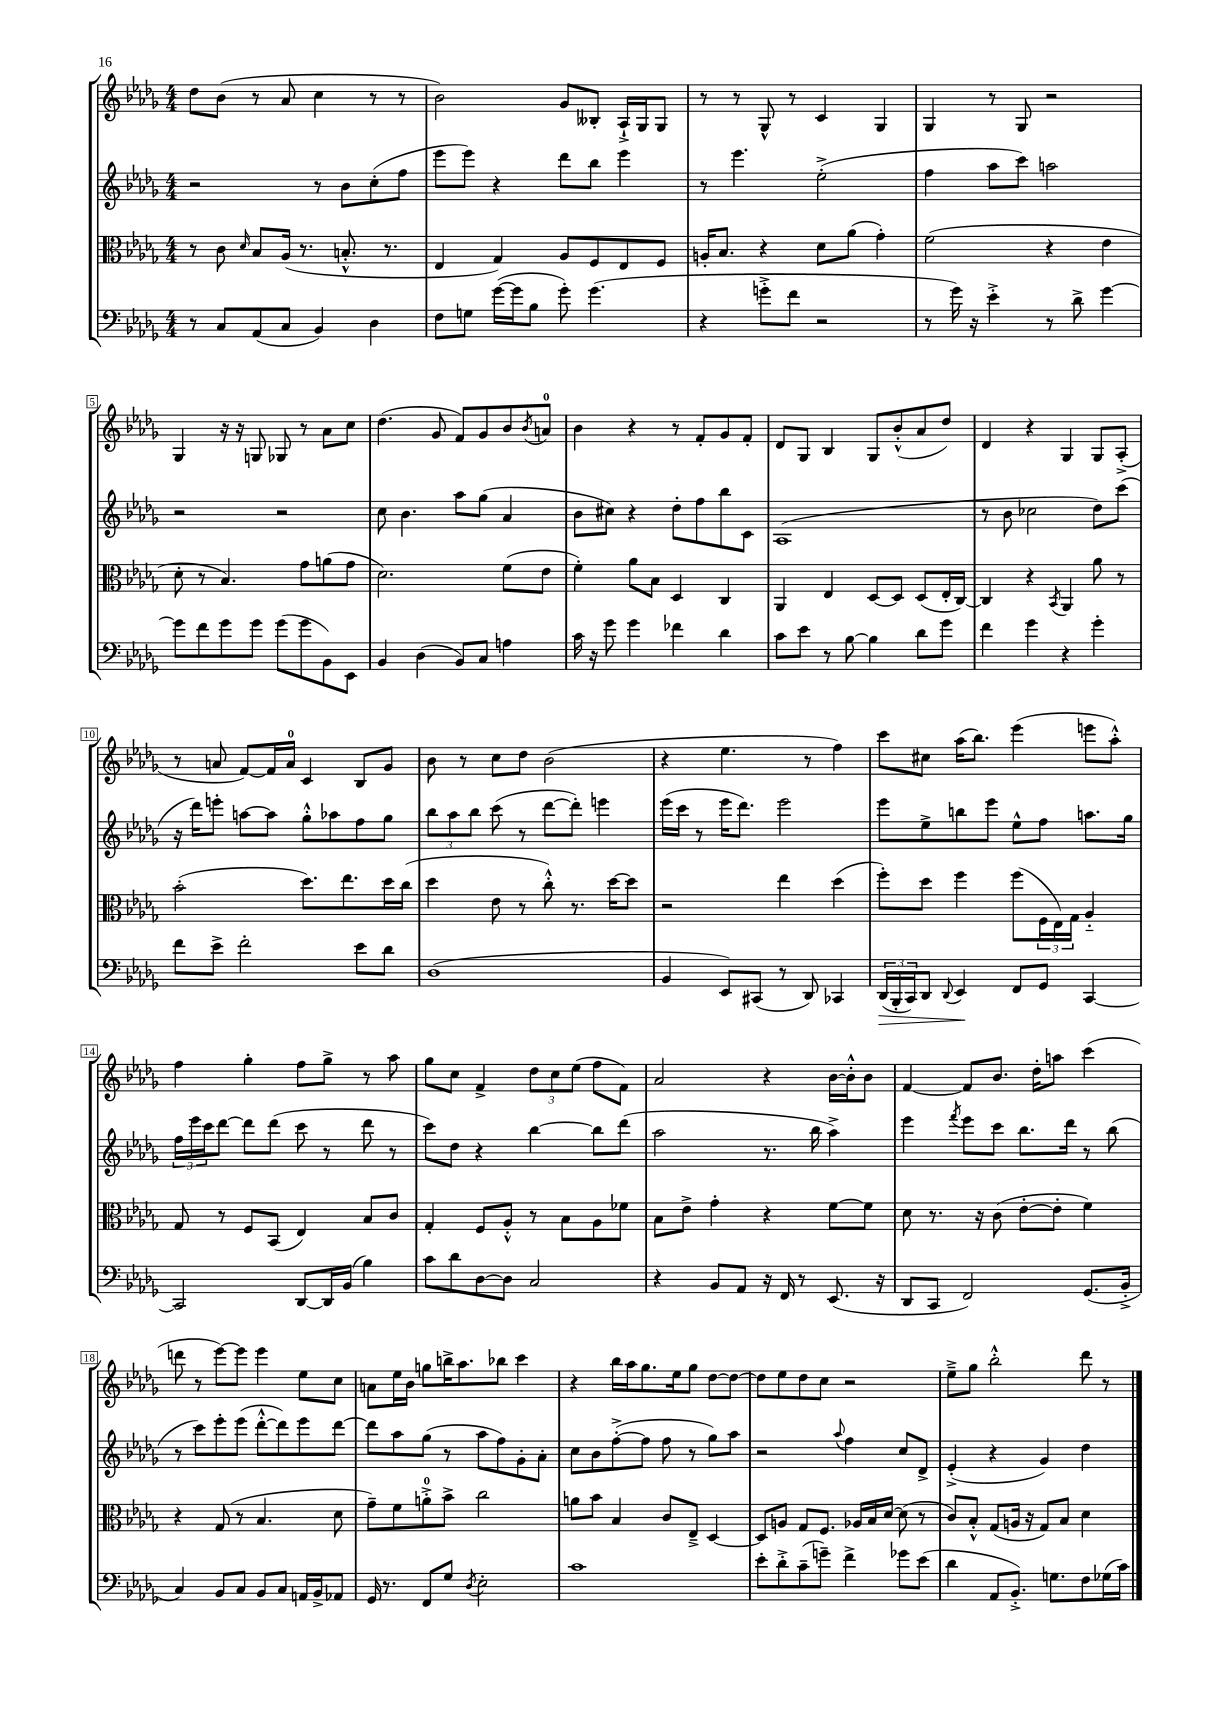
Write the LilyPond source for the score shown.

<<
\new StaffGroup <<
\new Staff = "s0" {
    \clef treble \key des \major \numericTimeSignature \time 4/4
    des''8 bes'8( r8 aes'8 c''4 r8 r8 |
    bes'2) ges'8 beses8-. aes16-!-> ges16 ges8 |
    r8 r8 ges8-^ r8 c'4 ges4 |
    ges4 r8 ges8 r2 |
    ges4 r16 r16 g8 ges8 r8 aes'8 c''8 |
    des''4.( ges'8 f'8) ges'8 bes'8 \acciaccatura { bes'8 } a'8-0 |
    bes'4 r4 r8 f'8-. ges'8 f'8-. |
    des'8 ges8 bes4 ges8 bes'8-.-^( aes'8 des''8) |
    des'4 r4 ges4 ges8 aes8-.->( |
    r8 a'8 f'8~) f'16 a'16-0 c'4 bes8 ges'8 |
    bes'8 r8 c''8 des''8 bes'2( |
    r4 ees''4. r8 f''4) |
    c'''8 cis''8 aes''16( bes''8.) ees'''4( e'''8 aes''8-.-^) |
    f''4 ges''4-. f''8 ges''8-> r8 aes''8 |
    ges''8 c''8 f'4-> \tuplet 3/2 { des''8 c''8 ees''8( } f''8 f'8) |
    aes'2 r4 bes'16~ bes'16-.-^ bes'8 |
    f'4~ f'8 bes'8. des''16-. a''8 c'''4( |
    d'''8 r8 ees'''8~) ees'''8 ees'''4 ees''8 c''8 |
    a'8 ees''16 bes'16 g''8 b''16-> aes''8. bes''8 c'''4 |
    r4 bes''16 aes''16 ges''8. ees''16 ges''8 des''8~ des''8~ |
    des''8 ees''8 des''8 c''8 r2 |
    ees''8---> ges''8 bes''2-.-^ des'''8 r8 \bar "|." |
}
\new Staff = "s1" {
    \clef treble \key des \major \numericTimeSignature \time 4/4
    r2 r8 bes'8 c''8-.( f''8 |
    ees'''8 ees'''8) r4 des'''8 bes''8 ees'''4 |
    r8 ees'''4. ees''2-.->( |
    f''4 aes''8 c'''8) a''2 |
    r2 r2 |
    c''8 bes'4. aes''8 ges''8( aes'4 |
    bes'8 cis''8) r4 des''8-. f''8 bes''8 c'8 |
    aes1( |
    r8 bes'8 ces''2 des''8) c'''8( |
    r16 des'''16) e'''8-. a''8~ a''8 ges''8-.-^ aes''8 f''8 ges''8 |
    \tuplet 3/2 { bes''8 aes''8 bes''8 } c'''8( r8 des'''8~ des'''8-.) e'''4 |
    ees'''16( c'''16 r8 ees'''16 des'''8.) ees'''2 |
    ees'''8 ees''8-> b''8 ees'''8 ees''8-^ f''8 a''8. ges''16 |
    \tuplet 3/2 { f''16 ees'''16 c'''16 } des'''8~ des'''8 des'''8( c'''8 r8 des'''8 r8 |
    c'''8) des''8 r4 bes''4~ bes''8 des'''8( |
    aes''2 r8. bes''16 aes''4->) |
    ees'''4 \acciaccatura { f'''8 } ees'''8 c'''8 bes''8. des'''16 r8 bes''8( |
    r8 c'''8) ees'''8-. ees'''8( des'''8~-.-^ des'''8) ees'''8 des'''8~ |
    des'''8 aes''8 ges''8( r8 aes''8 f''8) ges'8-. aes'8-. |
    c''8 bes'8 f''8~-.->( f''8 f''8 r8 ges''8) aes''8 |
    r2 \appoggiatura { aes''8 } f''4 c''8 des'8-> |
    ees'4-.->( r4 ges'4) des''4 \bar "|." |
}
\new Staff = "s2" {
    \clef alto \key des \major \numericTimeSignature \time 4/4
    r8 c'8 \grace { des'16 } bes8 aes16( r8. b8.-.-^ r8. |
    ees4 ges4) aes8 f8 ees8 f8 |
    a16-. bes8. r4 des'8 aes'8( ges'4-.) |
    f'2( r4 ees'4 |
    des'8-. r8 bes4.) ges'8 a'8( ges'8 |
    des'2.) f'8( ees'8 |
    f'4-.) aes'8 bes8 des4 c4 |
    aes,4 ees4 des8~ des8 des8( ees16-. c16~) |
    c4 r4 \acciaccatura { bes,8 } aes,4 aes'8 r8 |
    bes'2-.( des''8.) ees''8. des''16 c''16( |
    des''4 ees'8 r8 c''8-.-^) r8. des''16~ des''8 |
    r2 ees''4 des''4( |
    f''8-.) des''8 f''4 f''8( \tuplet 3/2 { f16 ees16) ges16 } aes4-_ |
    ges8 r8 f8 bes,8( ees4) bes8 c'8 |
    ges4-. f8 aes8-.-^ r8 bes8 aes8 fes'8 |
    bes8 ees'8-> ges'4-. r4 f'8~ f'8 |
    des'8 r8. r16 c'8( ees'8~-. ees'8-. f'4) |
    r4 ges8( r8 bes4. des'8 |
    ges'8--) f'8 a'8-0-.-> bes'8-> c''2 |
    a'8 bes'8 bes4 c'8 ees8---> des4~ |
    des8 a8 ges8 f8. aes16 bes16 des'16~ des'8( r8 |
    c'8) bes8-.-^ ges8( a16 r16 ges8) bes8 des'4 \bar "|." |
}
\new Staff = "s3" {
    \clef bass \key des \major \numericTimeSignature \time 4/4
    r8 c8 aes,8( c8 bes,4) des4 |
    f8 g8 ges'16~( ges'16 bes8 ges'8-.) ges'4.( |
    r4 g'8-.-> f'8 r2 |
    r8 ges'16) r16 ees'4-.-> r8 des'8-> ges'4~ |
    ges'8 f'8 ges'8 ges'8 ges'8( ges'8 bes,8) ees,8 |
    bes,4 des4( bes,8) c8 a4 |
    c'16 r16 ges'8 ges'4 fes'4 des'4 |
    c'8 ees'8 r8 bes8~ bes4 des'8 ges'8 |
    f'4 ges'4 r4 ges'4-. |
    f'8 ees'8-> f'2-. ees'8 des'8 |
    des1( |
    bes,4 ees,8) cis,8( r8 des,8) ces,4 |
    \tuplet 3/2 { des,16\>( bes,,16-. c,16) } des,8 \appoggiatura { des,8 } ees,4\! f,8 ges,8 c,4~ |
    c,2 des,8~ des,16 bes,16( bes4) |
    c'8 des'8 des8~ des8 c2 |
    r4 bes,8 aes,8 r16 f,16 r8 ees,8.( r16 |
    des,8 c,8 f,2) ges,8.( bes,16-.-> |
    c4) bes,8 c8 bes,8 c8 a,16 bes,16-> aes,8 |
    ges,16 r8. f,8 ges8 \acciaccatura { des8 } ees2-. |
    c'1 |
    ees'8-. des'8-.-> c'8--( g'8--) f'4-> ges'8 ees'8( |
    des'4 aes,8 bes,8.-.->) g8. f8 ges16( c'16) \bar "|." |
}
>>
>>
\layout { \context { \Score \override BarNumber.stencil = #(make-stencil-boxer 0.1 0.3 ly:text-interface::print) } }
